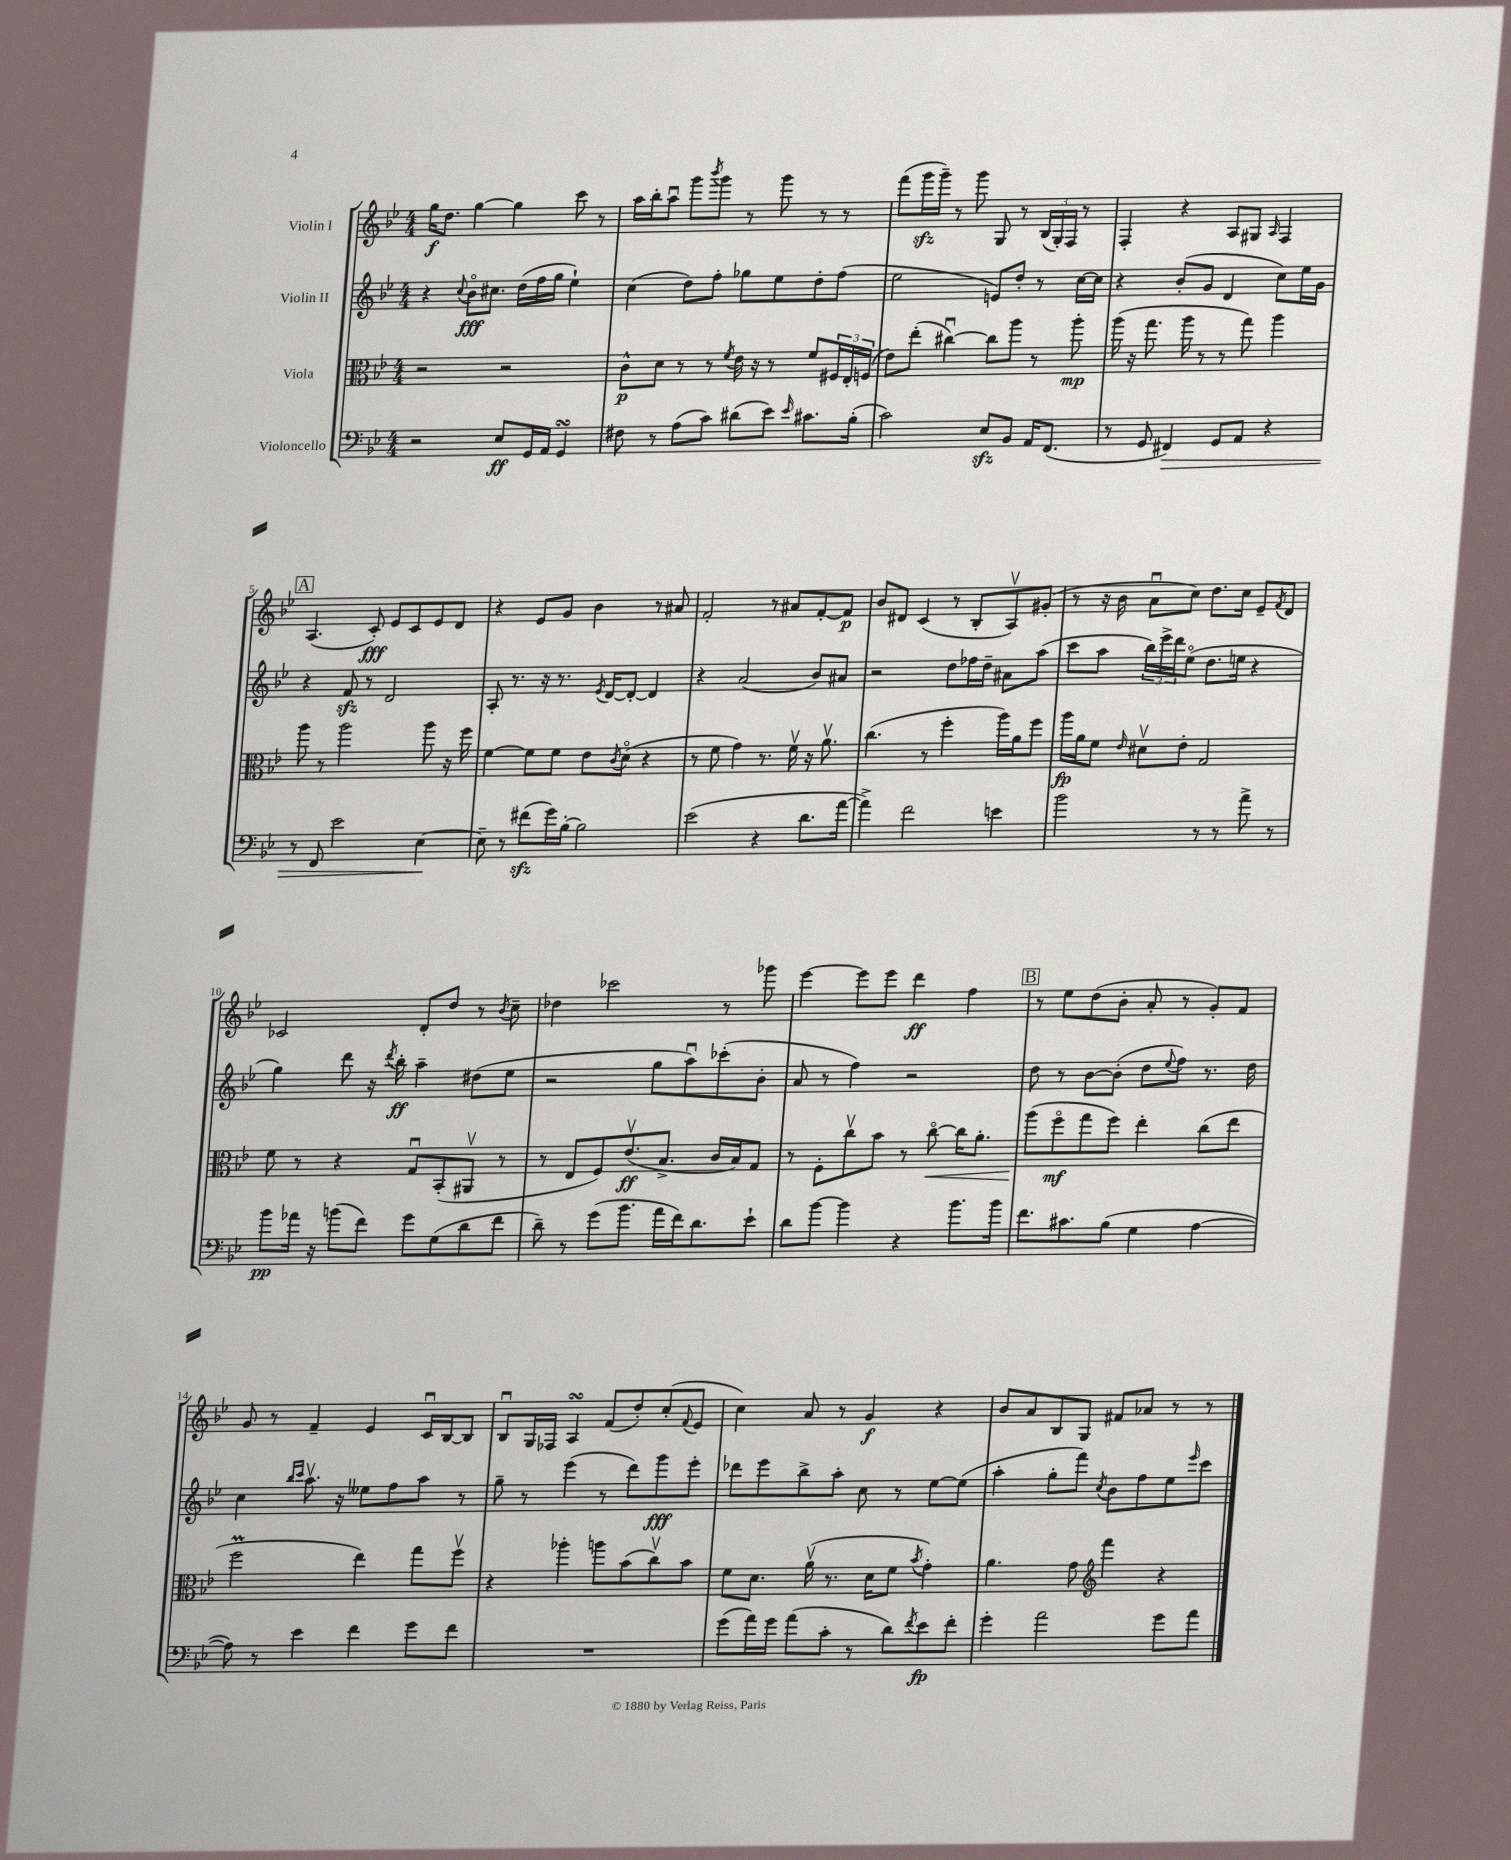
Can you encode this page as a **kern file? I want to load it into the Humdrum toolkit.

**kern	**dynam	**kern	**dynam	**kern	**dynam	**kern	**dynam
*part4	*part4	*part3	*part3	*part2	*part2	*part1	*part1
*staff4	*staff4	*staff3	*staff3	*staff2	*staff2	*staff1	*staff1
*I"Violoncello	*	*I"Viola	*	*I"Violin II	*	*I"Violin I	*
*clefF4	*	*clefC3	*	*clefG2	*	*clefG2	*
*k[b-e-]	*	*k[b-e-]	*	*k[b-e-]	*	*k[b-e-]	*
*M4/4	*	*M4/4	*	*M4/4	*	*M4/4	*
=1	=1	=1	=1	=1	=1	=1	=1
2r	.	2r	.	4r	.	16gg\KL	f
.	.	.	.	.	.	8.dd\J	.
.	.	.	.	8qqcc/	.	.	.
.	.	.	.	8b-\L	fff	[4gg\	.
.	.	.	.	8.cc#X\J	.	.	.
8E-/L	ff	2r	.	.	.	4gg\]	.
.	.	.	.	(16dd\LL	.	.	.
16GG/L	.	.	.	16ff\	.	.	.
16AA/JJ	.	.	.	16gg\JJ	.	.	.
4GGsSSS/	.	.	.	4ee-`\)	.	8ccc\	.
.	.	.	.	.	.	8r	.
=2	=2	=2	=2	=2	=2	=2	=2
8F#X\	.	8c^^\L	p	(4cc\	.	16aa\LL	.
.	.	.	.	.	.	16bb-'\J	.
8r	.	8d\J	.	.	.	8aau\J	.
(8A\L	.	8r	.	8dd\L)	.	8ggg\L	.
.	.	.	.	.	.	8qbbb-/	.
8c\J)	.	8r	.	8ff'\J	.	8ggg\J	.
.	.	8qf/	.	.	.	.	.
(8d#X\L	.	16e-\	.	8gg-X\L	.	8r	.
.	.	16r	.	.	.	.	.
8e-\J)	.	8r	.	8ee-\	.	8ggg\	.
16qqe-/	.	.	.	.	.	.	.
8.c#X\L	.	8f/L	.	8dd'\	.	8r	.
.	.	24F#X/L	.	(8ff\J	.	8r	.
.	.	24E-'/	.	.	.	.	.
(16B-'\Jk	.	.	.	.	.	.	.
.	.	(24Fn/JJ	.	.	.	.	.
=3	=3	=3	=3	=3	=3	=3	=3
2c\)	.	8e-\L)	.	2ee-\	.	(8fff\L	.
.	.	(8ee-'\J	.	.	.	16gggzz\L	.
.	.	.	.	.	.	16ggg~\JJ)	.
.	.	[4cc#Xu\)	.	.	.	8r	.
.	.	.	.	.	.	8ggg\	.
8E-zz/L	.	8cc#\L]	.	8en/L)	.	8G/	.
8BB-/J	.	8aa\J	.	8dd'/J	.	8r	.
16AA/KL	.	8r	.	8r	.	(24B-/LL	.
.	.	.	.	.	.	24G'/)	.
(8.FF/J	.	.	.	.	.	.	.
.	.	.	.	.	.	24F/JJ	.
.	.	8aa'\	mp	[16cc\LL	.	8r	.
.	.	.	.	16cc\JJ]	.	.	.
=4	=4	=4	=4	=4	=4	=4	=4
8r	.	(16aa\	.	4r	.	4F'/	.
.	.	16r	.	.	.	.	.
8GG/	.	8.gg\	.	.	.	.	.
!	!LO:HP:b	!	!	!	!	!	!
4FF#X/)	>	.	.	(8b-'/L	.	4r	.
.	.	16aa\	.	.	.	.	.
.	.	8r	.	8g/J	.	.	.
8GG/L	.	8r	.	4d/	.	8A/L	.
8AA/J	.	8gg\)	.	.	.	8G#X/J	.
.	.	.	.	.	.	16qqA/	.
4r	.	4aa\	.	8cc\L)	.	4F/	.
.	.	.	.	16ee-\L	.	.	.
.	.	.	.	16g\JJ	.	.	.
!!LO:LB:g=z
!!LO:REH:place=s1:t=A
=5	=5	=5	=5	=5	=5	=5	=5
8r	.	8aa\	.	4r	.	(4.A/	.
8FF/	.	8r	.	.	.	.	.
2e-\	.	2aa\	.	8fzz/	.	.	.
.	.	.	.	8r	.	8c'/)	fff
.	.	.	.	2d/	.	8e-/L	.
.	.	.	.	.	.	8c/	.
[4E-\	.	8aa\	.	.	.	8e-/	.
.	.	16r	.	.	.	8d/J	.
.	.	16ff\	.	.	.	.	.
.	]	.	.	.	.	.	.
=6	=6	=6	=6	=6	=6	=6	=6
8E-~\]	.	[4f\	.	8A'/	.	4r	.
8r	.	.	.	8.r	.	.	.
(8f#Xzz\L	.	8f\L]	.	.	.	8e-/L	.
.	.	.	.	16r	.	.	.
16g\L)	.	8f\J	.	8.r	.	8g/J	.
[16B-'\JJ	.	.	.	.	.	.	.
2B-\]	.	8e-\L	.	.	.	4b-\	.
.	.	.	.	8qe-/	.	.	.
.	.	.	.	[16d/KL	.	.	.
.	.	8qc/	.	.	.	.	.
.	.	(8d\J	.	8d'/J_	.	.	.
.	.	4r	.	4d/]	.	8r	.
.	.	.	.	.	.	8a#X/	.
=7	=7	=7	=7	=7	=7	=7	=7
(2e-\	.	8r	.	4r	.	2f'/	.
.	.	8f\	.	.	.	.	.
.	.	4g\)	.	(2a/	.	.	.
4r	.	8.r	.	.	.	8r	.
.	.	.	.	.	.	8a#X/L	.
.	.	16fv\	.	.	.	.	.
8.d\L	.	16r	.	8b-/L)	.	[8f'/	.
.	.	8.av\	.	.	.	.	.
.	.	.	.	8a#X/J	.	8f/J]	p
[16a\Jk	.	.	.	.	.	.	.
=8	=8	=8	=8	=8	=8	=8	=8
4a^\])	.	(4.cc\	.	2r	.	8b-/L	.
.	.	.	.	.	.	8d#X/J	.
2f\	.	.	.	.	.	(4c/	.
.	.	8r	.	.	.	.	.
.	.	4ff'\	.	8dd\L	.	8r	.
.	.	.	.	16ff-X\L	.	8B-'/L	.
.	.	.	.	16dd~\JJ	.	.	.
4en\	.	16aa\LL)	.	8a#X\L	.	8Av/)	.
.	.	16a\J	.	.	.	.	.
.	.	8ff\J	.	(8aa\J	.	(8g#X'/J	.
=9	=9	=9	=9	=9	=9	=9	=9
2b-\	.	16aa\LL	fp	8ccc\L	.	8r	.
.	.	16a\J	.	.	.	.	.
.	.	8f\J	.	8aa\J	.	16r	.
.	.	.	.	.	.	16b-\	.
.	.	16qqe-/	.	.	.	.	.
.	.	8d#Xv\L	.	24bb-\LL)	.	8au\L	.
.	.	.	.	24eee-^\	.	.	.
.	.	.	.	24ddd\J	.	.	.
.	.	8e-'\J	.	(8ee-\J	.	8cc\J)	.
8r	.	2G/	.	8.dd\L	.	8.dd\L	.
8r	.	.	.	.	.	.	.
.	.	.	.	16een\Jk	.	16cc\Jk	.
8a^\	.	.	.	4r	.	8e-~/L	.
.	.	.	.	.	.	8qf/	.
8r	.	.	.	.	.	8d/J	.
!!LO:LB:g=z
=10	=10	=10	=10	=10	=10	=10	=10
8b-\L	pp	8f\	.	4gg\)	.	2c-X/	.
16a-X\Jk	.	8r	.	.	.	.	.
16r	.	.	.	.	.	.	.
(8bn\L	.	4r	.	8ddd\	.	.	.
8f\J)	.	.	.	16r	.	.	.
.	.	.	.	8qddd/	.	.	.
.	.	.	.	16bb-'\	ff	.	.
8g\L	.	8Gu/L	.	4aa~\	.	8d'/L	.
(8G\	.	(8BB-'/	.	.	.	8dd/J	.
8d\	.	8AA#Xv/J	.	(8dd#X\L	.	8r	.
.	.	.	.	.	.	8qb-/	.
8f\J	.	8r	.	8ee-\J	.	8cc~\	.
=11	=11	=11	=11	=11	=11	=11	=11
8d~\)	.	8r	.	2r	.	4dd-X\	.
8r	.	8E-/L	.	.	.	.	.
(8g\L	.	8F/)	.	.	.	2ccc-X\	.
8.b-\J	.	(8.e-v/	ff	.	.	.	.
.	.	.	.	8gg\L	.	.	.
16a\LL	.	8.B-^/J	.	.	.	.	.
16f\J)	.	.	.	8aau\)	.	.	.
8.d\	.	.	.	.	.	.	.
.	.	16c/LL	.	(8ccc-X'\	.	8r	.
.	.	16B-/J)	.	.	.	.	.
8e-`\J	.	8G/J	.	8b-'\J	.	8ggg-X\	.
=12	=12	=12	=12	=12	=12	=12	=12
8d\L	.	8r	.	8a/	.	[4eee-\	.
[8b-\J	.	8F'\L	.	8r	.	.	.
4b-\]	.	8ccv\	.	4ff\)	.	8eee-\L]	.
.	.	8b-\J	.	.	.	8eee-\J	.
4r	.	8r	.	2r	.	4ddd\	ff
!	!	!	!LO:HP:b	!	!	!	!
.	.	[8cc\	<	.	.	.	.
8.b-\L	.	16cc\KL]	.	.	.	4ff\	.
.	.	8.a'\J	.	.	.	.	.
16b-\Jk	.	.	.	.	.	.	.
!!LO:REH:place=s1:t=B
=13	=13	=13	=13	=13	=13	=13	=13
8.f\L	.	(8aa\L	.	8dd\	.	8r	.
.	.	8ff\	[ mf	8r	.	8ee-\L	.
8.c#X\	.	.	.	.	.	.	.
.	.	8gg\	.	[8b-\L	.	(8dd\	.
(8B-\J	.	8ff\J)	.	(8b-'\J]	.	8b-'\J	.
4G\	.	4ee-'\	.	8dd\L	.	8a'/	.
.	.	.	.	8qqee-/	.	.	.
.	.	.	.	8ff\J)	.	8r	.
[4A\	.	(8cc\L	.	8.r	.	8g'/L)	.
.	.	8ee-\J	.	.	.	8f/J	.
.	.	.	.	16dd\	.	.	.
!!LO:LB:g=z
=14	=14	=14	=14	=14	=14	=14	=14
8A\])	.	2ffM\	.	4cc\	.	8g/	.
8r	.	.	.	.	.	8r	.
.	.	.	.	16qqbb-/LL	.	.	.
.	.	.	.	16qqccc/JJ	.	.	.
4e-\	.	.	.	8.aav\	.	4f~/	.
.	.	.	.	16r	.	.	.
4f\	.	4ee-\)	.	8ee--X\L	.	4e-/	.
.	.	.	.	8ff\	.	.	.
8g\L	.	8gg\L	.	8aa\J	.	16cu/LL	.
.	.	.	.	.	.	[16B-/J	.
8f\J	.	8ffv\J	.	8r	.	8B-/J]	.
=15	=15	=15	=15	=15	=15	=15	=15
1r	.	4r	.	8gg~\	.	8B-u/L	.
.	.	.	.	8r	.	16G/L	.
.	.	.	.	.	.	16F-X/JJ	.
.	.	4aa-X'\	.	(4eee-\	.	4AsSsS/	.
.	.	8aan\L	.	8r	.	(8f/L	.
.	.	(8b-\	.	8ddd\L)	.	8dd'/)	.
.	.	8ccv\)	.	8ggg\	fff	(8cc'/	.
.	.	.	.	.	.	8qqf/	.
.	.	8b-\J	.	8eee-'\J	.	8e-/J	.
=16	=16	=16	=16	=16	=16	=16	=16
(8g\L	.	8f\L	.	8ddd-X\L	.	4cc\)	.
16a\L)	.	8.d\J	.	8eee-\	.	.	.
16g\JJ	.	.	.	.	.	.	.
(8a\L	.	.	.	8bb-^\	.	8a/	.
.	.	(16av\	.	.	.	.	.
8c'\J	.	8.r	.	8aa'\J	.	8r	.
8r	.	.	.	8cc\	.	4g/	f
.	.	16d\KL	.	.	.	.	.
8d\L)	.	8f\J	.	8r	.	.	.
8qf/	.	8qb-/	.	.	.	.	.
8e-\	fp	4g'\)	.	[8ee-\L	.	4r	.
8f'\J	.	.	.	(8ee-\J]	.	.	.
=17	=17	=17	=17	=17	=17	=17	=17
4g'\	.	4.a\	.	4aa'\	.	8b-/L	.
.	.	.	.	.	.	8a/	.
2a\	.	.	.	8gg'\L	.	8B-/	.
.	.	8g\	.	8fff\J)	.	8G/J	.
*	*	*clefG2	*	*	*	*	*
.	.	.	.	8qcc/	.	.	.
.	.	4fff\	.	8b-\L	.	8f#X/L	.
.	.	.	.	8ff\	.	8a-X/J	.
8g\L	.	4r	.	8ee-\	.	8r	.
.	.	.	.	16qqeee-/	.	.	.
8a\J	.	.	.	8ccc\J	.	8r	.
==	==	==	==	==	==	==	==
*-	*-	*-	*-	*-	*-	*-	*-
